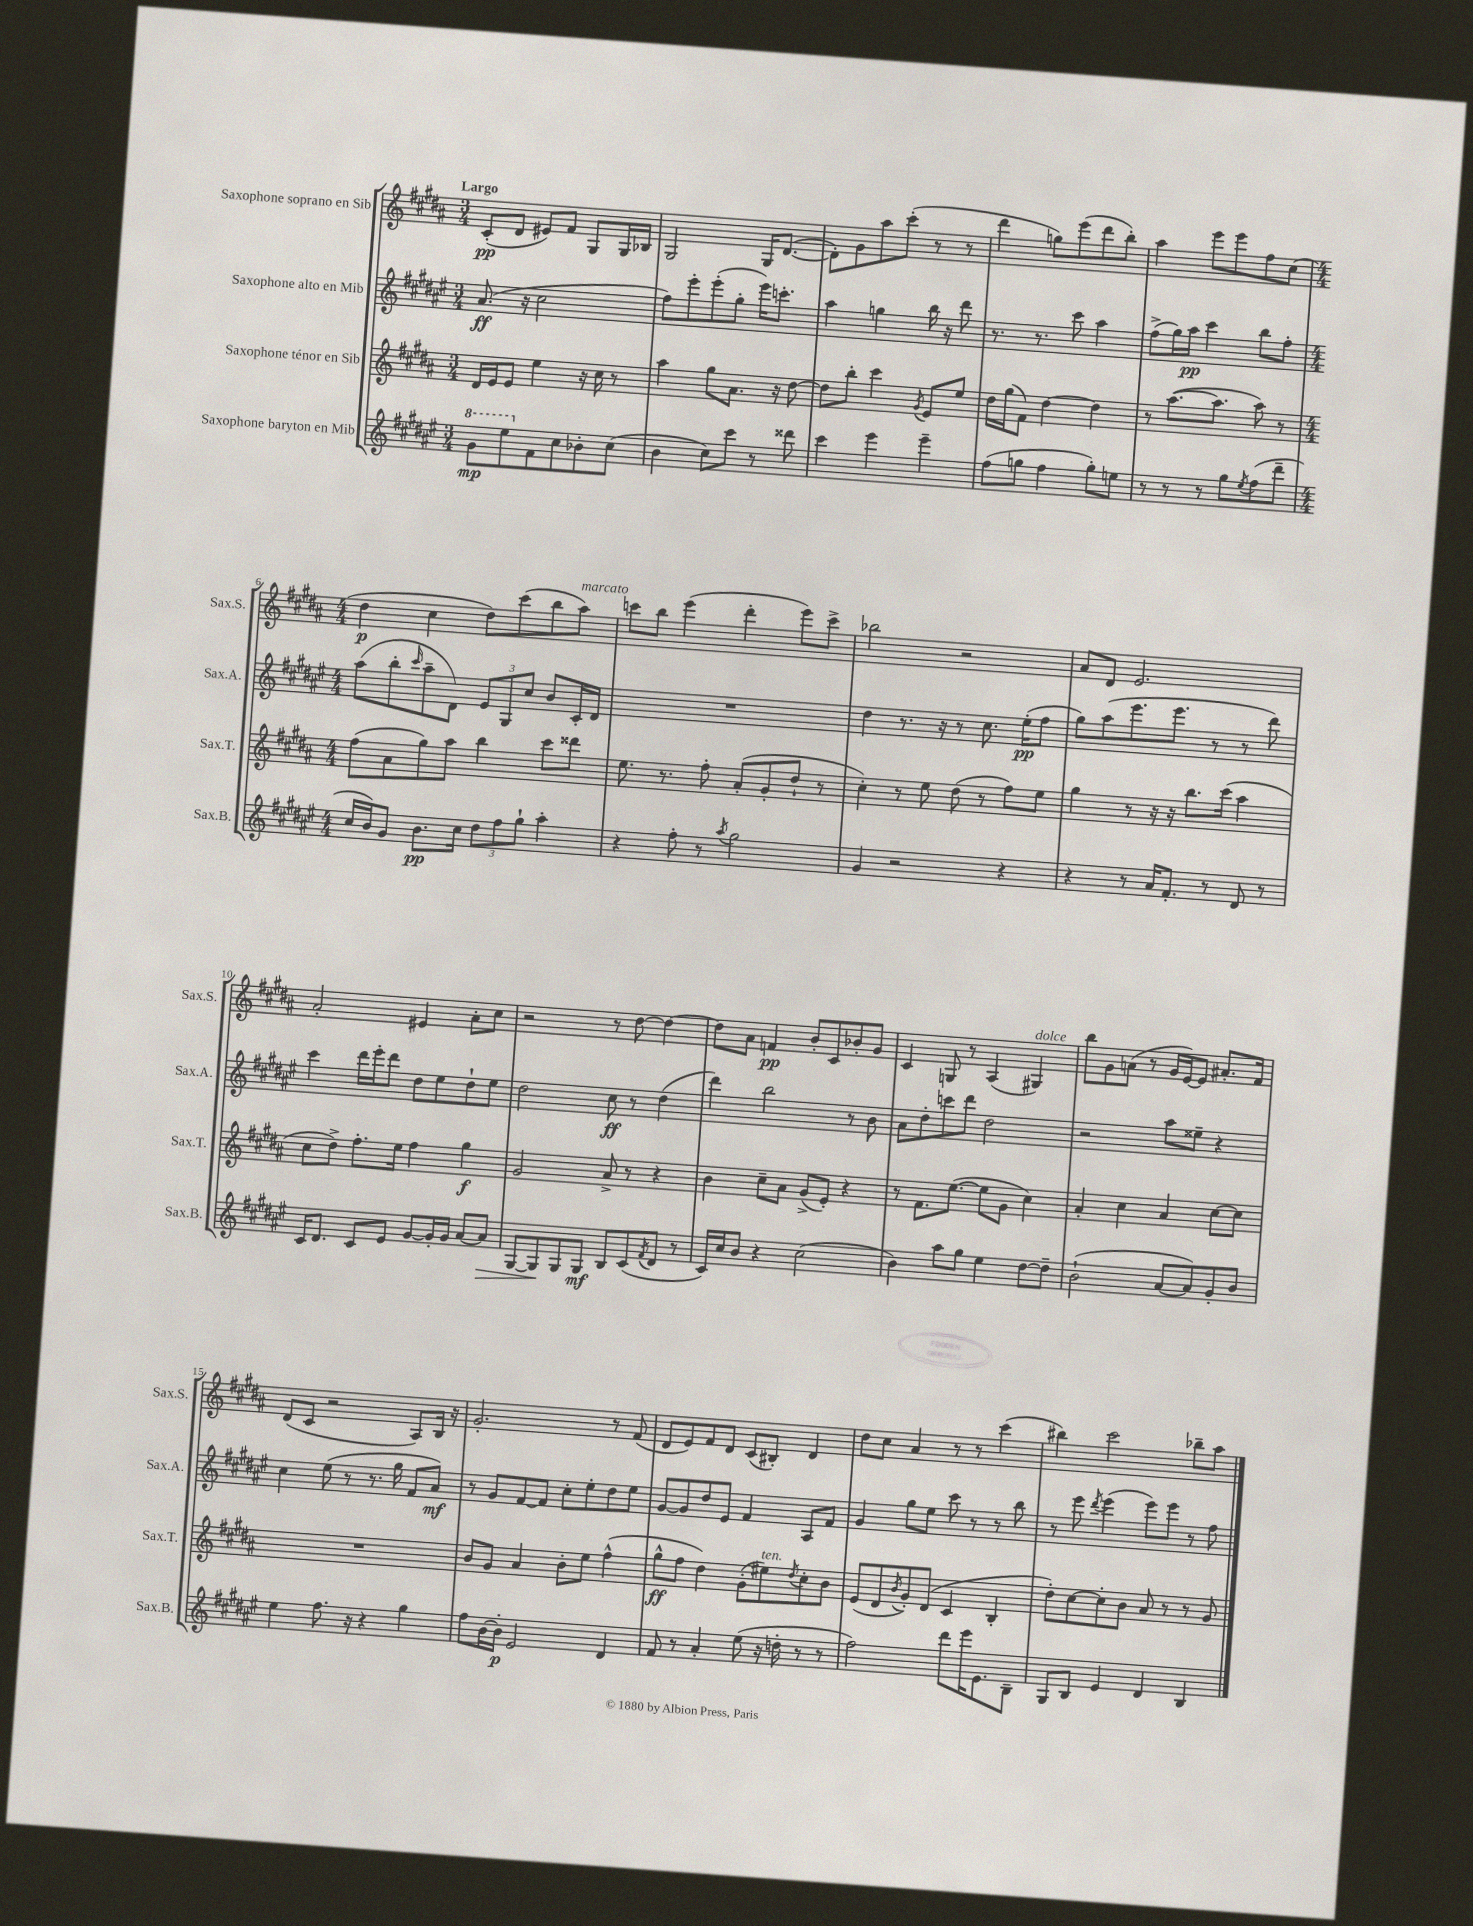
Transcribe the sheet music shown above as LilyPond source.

<<
\new StaffGroup <<
\new Staff = "s0" \with { instrumentName = "Saxophone soprano en Sib" shortInstrumentName = "Sax.S." } {
    \clef treble \key b \major \numericTimeSignature \time 3/4 \tempo "Largo"
    cis'8-.\pp( dis'8 eis'8) fis'8 gis8 gis16 bes16 |
    gis2 gis16 dis'8.~( |
    dis'8-.) gis'8 ais''8 cis'''8-.( r8 r8 |
    dis'''4 g''8) e'''8( dis'''8 b''8-.) |
    ais''4 e'''8 e'''8 fis''8 cis''8( |
    \numericTimeSignature \time 4/4 dis''4\p cis''4 dis''8) cis'''8( b''8 ais''8^\markup { \italic "marcato" }) |
    c'''8 b''8 e'''4( dis'''4-. e'''8) c'''8-> |
    bes''2 r2 |
    ais'8 dis'8 e'2. |
    ais'2-. eis'4 ais'8-. cis''8 |
    r2 r8 dis''8~ dis''4~ |
    dis''8 ais'8 f'4\pp b'8-. cis'8 bes'8-. gis'8 |
    cis'4 g8 r8 ais4( gis4^\markup { \italic "dolce" }) |
    b''8 gis'8 a'8( r8 gis'16 e'16~) e'8 ais'8.-. fis'16 |
    dis'8( cis'8 r2 ais8) b16 r16 |
    gis'2.-. r8 fis'8( |
    dis'8 e'8) fis'8 dis'8 cis'8( bis8-.) dis'4 |
    dis''8 cis''8 ais'4 r8 r8 cis'''4( |
    bis''4) cis'''2 bes''8-- ais''8 \bar "|." |
}
\new Staff = "s1" \with { instrumentName = "Saxophone alto en Mib" shortInstrumentName = "Sax.A." } {
    \clef treble \key fis \major \numericTimeSignature \time 3/4
    ais'8.\ff( r16 cis''2 |
    fis''8) eis'''8-. eis'''8-.( gis''8-. eis'''16) c'''8.-. |
    ais''4 g''4 b''16 r16 dis'''8 |
    r8. r8. cis'''8 ais''4 |
    fis''8->( gis''16) ais''16\pp cis'''4 b''8 fis''8-. |
    \numericTimeSignature \time 4/4 ais''8( b''8-. \grace { cis'''16 } ais''8-- dis'8) \tuplet 3/2 { eis'8 gis8 cis''8 } b'8 cis'16-. dis'16 |
    R1 |
    dis''4 r8. r16 r8 cis''8. eis''16-.\pp( fis''8 |
    gis''8) ais''8( eis'''8. eis'''8. r8 r8 dis'''8) |
    cis'''4 dis'''16 eis'''16-. dis'''8 dis''8 eis''8 dis''8-! eis''8 |
    dis''2 cis''8\ff r8 dis''4( |
    dis'''4) b''2 r8 b'8 |
    ais'8 dis''8-. c'''8 dis'''8 dis''2 |
    r2 ais''8 eisis''8-- r4 |
    cis''4 eis''8( r8 r8. gis''16 fis'8 ais'8\mf) |
    r8 gis'8 fis'8~ fis'8 cis''8-. eis''8-. dis''8 eis''8 |
    gis'8~ gis'8 dis''8 eis'8 fis'4 ais8 fis'8 |
    gis'4 gis''8 eis''8 cis'''8 r8 r8 b''8 |
    r8 eis'''8 \acciaccatura { dis'''8 } eis'''4( eis'''8) eis'''8 r8 fis''8 \bar "|." |
}
\new Staff = "s2" \with { instrumentName = "Saxophone ténor en Sib" shortInstrumentName = "Sax.T." } {
    \clef treble \key b \major \numericTimeSignature \time 3/4
    dis'16 e'16 e'8 e''4 r16 cis''16 r8 |
    ais''4 gis''8 ais'8. r16 dis''8~ |
    dis''8 b''8-. cis'''4 \acciaccatura { gis'8 } e'8 e''8 |
    dis''16 gis''16( fis'8) dis''4~ dis''4 |
    r8 ais''8.~( ais''8. ais''8) r8 |
    \numericTimeSignature \time 4/4 fis''8( ais'8 gis''8) ais''8 b''4 cis'''8 disis'''8 |
    e''8. r8. fis''8-. ais'8-.( gis'8-. dis''8-! r8 |
    cis''4-.) r8 e''8 dis''8( r8 fis''8) e''8 |
    gis''4 r8 r16 r16 b''8. cis'''16( ais''4 |
    cis''8 dis''8->) fis''8.-. e''16 fis''4 gis''4\f |
    gis'2 ais'8-> r8 r4 |
    b'4 cis''8-- ais'8 gis'8->( e'8-.) r4 |
    r8 fis'8. e''8.~( e''8 gis'8 cis''4) |
    ais'4-. cis''4 ais'4 cis''8~ cis''8 |
    R1 |
    b'8 gis'8 ais'4 b'8-. e''8 fis''4-^( |
    gis''8-^\ff fis''8 dis''4) gis'8-.( eis''8^\markup { \italic "ten." }) \acciaccatura { dis''8 } cis''8-. b'8 |
    e'8( dis'8 \acciaccatura { b'8 } gis'8-.) dis'8( cis'4 b4-. |
    dis''8-.) cis''8~ cis''8-. b'8 ais'8 r8 r8 gis'8 \bar "|." |
}
\new Staff = "s3" \with { instrumentName = "Saxophone baryton en Mib" shortInstrumentName = "Sax.B." } {
    \clef treble \key fis \major \numericTimeSignature \time 3/4
    \ottava #1 gis''8\mp eis'''8 \ottava #0 fis'8 cis''8 bes'8-. cis''8( |
    b'4 cis''8) cis'''8 r8 disis'''8 |
    cis'''4 eis'''4 eis'''4-- |
    fis''8( g''8 fis''4 g''8-.) e''8 |
    r8 r8 r8 gis''8 \acciaccatura { eis''8 } fis''8( dis'''8-- |
    \numericTimeSignature \time 4/4 cis''16 b'16) gis'8 b'8.\pp cis''16 \tuplet 3/2 { dis''8 fis''8 gis''8-! } ais''4-. |
    r4 fis''8-. r8 \acciaccatura { ais''8 } gis''2 |
    gis'4 r2 r4 |
    r4 r8 ais'16 fis'8.-. r8 dis'8 r8 |
    cis'16 dis'8. cis'8 eis'8 gis'8~ gis'16-. gis'16 ais'8~ ais'8\> |
    gis8~ gis8\! gis8 gis8\mf b8 cis'8( \acciaccatura { fis'8 } dis'8 r8 |
    cis'16) cis''16 b'8 r4 cis''2( |
    b'4) ais''8 gis''8 eis''4 dis''8~ dis''8-- |
    b'2-!( ais'8~ ais'8) gis'8-. b'8 |
    eis''4 fis''8. r16 r4 gis''4 |
    fis''8 b'16~ b'16-.\p eis'2 dis'4 |
    fis'8 r8 ais'4-. eis''8( r16 d''16-. r8 r8 |
    fis''2) dis'''8 eis'''16 eis'8. b8-- |
    gis8 b8 eis'4 dis'4 b4 \bar "|." |
}
>>
>>
